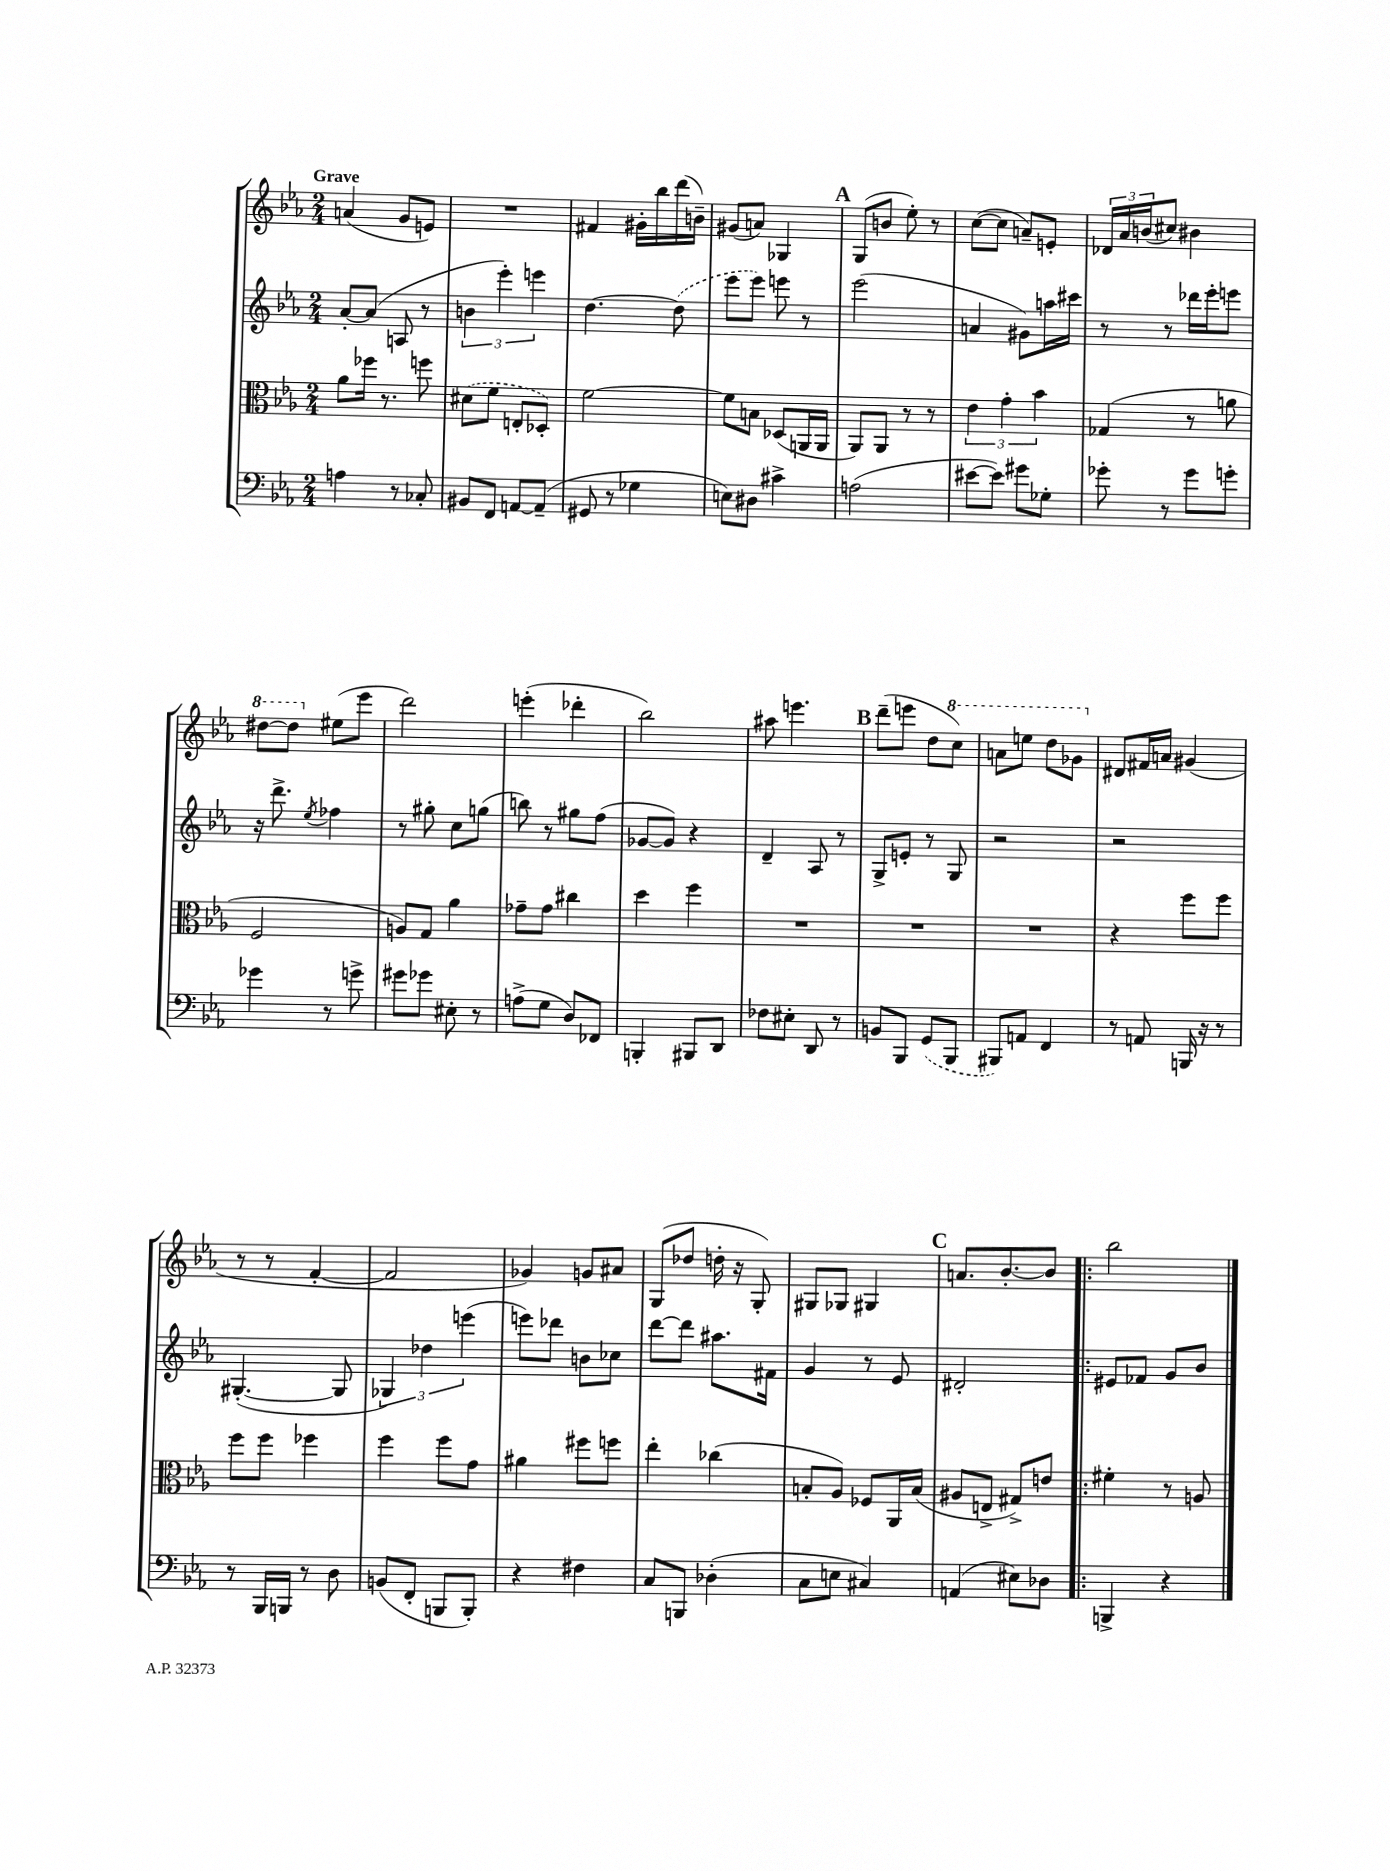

**kern	**kern	**kern	**kern
*staff4	*staff3	*staff2	*staff1
*clefF4	*clefC3	*clefG2	*clefG2
*k[b-e-a-]	*k[b-e-a-]	*k[b-e-a-]	*k[b-e-a-]
*M2/4	*M2/4	*M2/4	*M2/4
4A	8a-	[8a-'	(4a
.	16ff-	(8a-]	.
.	8.r	.	.
8r	.	8A	8g
8C-'	8ff	8r	8e)
=	=	=	=
8BB#	(8d#	6b	2r
8FF	8f	.	.
.	.	6eee-')	.
[8AA	8E'	.	.
.	.	6eee	.
(8AA~]	8D-')	.	.
=	=	=	=
8GG#	[2f	[4.dd	4f#
8r	.	.	.
4G-	.	.	16g#'
.	.	.	16bb-
.	.	(8dd]	(16ddd
.	.	.	16b~)
=	=	=	=
8E)	8f]	8eee-	(8g#
8D#	8B	8eee-)	8a)
4c#^	(8D-	8eee	4G-
.	16AA	8r	.
.	16AA	.	.
=	=	=	=
(2A	8AA-)	(2eee-	(8G
.	8AA-	.	8b
.	8r	.	8ee-')
.	8r	.	8r
=	=	=	=
[8e#	6e-	4a	([8cc
8e#])	.	.	8cc]
.	6g'	.	.
8g#	.	8g#)	8a~)
.	6b-	.	.
8G-'	.	16aa	8e'
.	.	16ccc#	.
=	=	=	=
8g-'	(4G-	8r	24d-
.	.	.	24a-
.	.	.	(24b
8r	.	8r	8cc#)
8g-	8r	16ddd-	4b#
.	.	16eee-'	.
8g'	8a	8eee	.
=	=	=	=
4g-	2F	16r	[8ddd#
.	.	8.ddd^	.
.	.	.	8ddd#]
.	.	8qee-	.
8r	.	4ff-	(8ee#
8g^	.	.	8eee-
=	=	=	=
8g#	8A)	8r	2ddd)
8g-	8G	8gg#'	.
8E#'	4a-	8cc	.
8r	.	(8gg	.
=	=	=	=
(8A^	8g-~	8bb)	(4eee'
8G	8g-	8r	.
8D)	4cc#	8gg#	4ddd-'
8FF-	.	(8ff	.
=	=	=	=
4BBB'	4dd	[8g-	2bb-)
.	.	8g-])	.
8BBB#	4ff	4r	.
8DD	.	.	.
=	=	=	=
8F-	2r	4d~	8aa#
8E#'	.	.	4.eee
8DD	.	8A-	.
8r	.	8r	.
=	=	=	=
8BB	2r	8G^	(8ddd~
8BBB-	.	8e'	8eee
(8GG	.	8r	8dd
8BBB-	.	8G	8ccc)
=	=	=	=
8BBB#)	2r	2r	8aa
8AA	.	.	8eee
4FF	.	.	8ddd
.	.	.	8gg-
=	=	=	=
8r	4r	2r	8d#
8AA	.	.	16f#
.	.	.	16a
16BBB	8ff	.	(4g#
16r	.	.	.
8r	8ff	.	.
=	=	=	=
8r	8ff	([4.G#'	8r
16BBB-	8ff	.	8r
16BBB	.	.	.
8r	4ff-	.	[4f'
8D	.	8G#]	.
=	=	=	=
(8BB	4ff	6G-)	2f]
8FF'	.	.	.
.	.	6dd-	.
8BBB	8ff	.	.
.	.	(6eee	.
8BBB')	8g	.	.
=	=	=	=
4r	4a#	8eee)	4g-)
.	.	8ddd-	.
4F#	8ff#	8b	8g
.	8ff	8cc-	8a#
=	=	=	=
8C	4ee-'	[8ddd	(8G
8BBB	.	8ddd]	8dd-
(4D-'	(4cc-	8.aa#	16dd'
.	.	.	16r
.	.	.	8G')
.	.	16f#	.
=	=	=	=
8C	8B'	4g	8G#
8E	8A-)	.	8G-
4C#)	8F-	8r	4G#
.	16AA-	8e-	.
.	(16B	.	.
=	=	=	=
(4AA	8A#	2d#'	8.a
.	8E^	.	.
.	.	.	[8.b-'
8E#)	8G#^)	.	.
8D-	8e	.	8b-]
=!|:	=!|:	=!|:	=!|:
4BBB^	4f#'	8e#	2bb-
.	.	8f-	.
4r	8r	8g	.
.	8A	8b-	.
==	==	==	==
*-	*-	*-	*-
